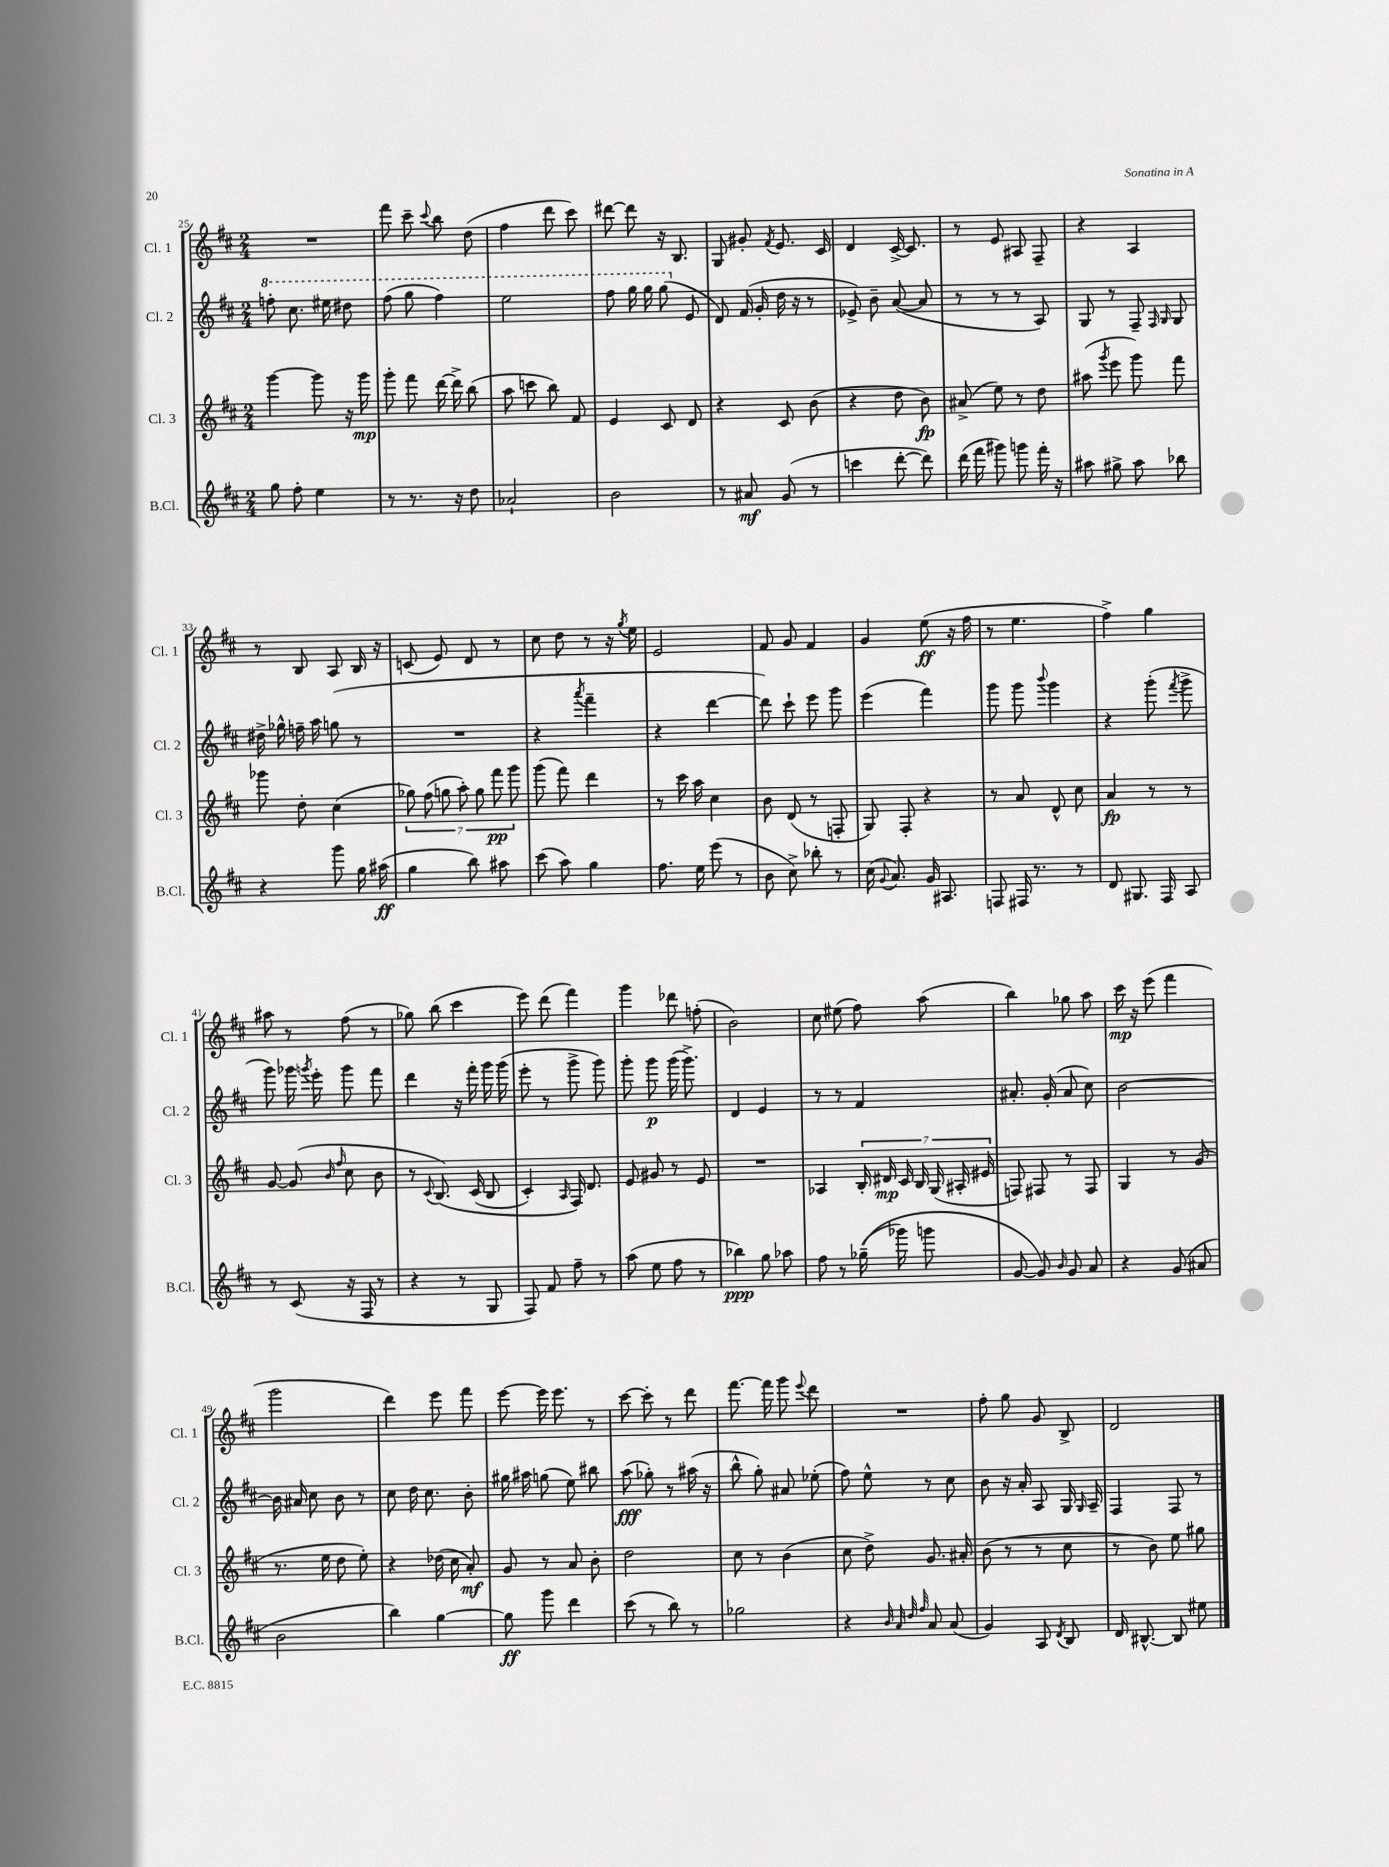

**kern	**kern	**kern	**kern
*staff4	*staff3	*staff2	*staff1
*clefG2	*clefG2	*clefG2	*clefG2
*k[f#c#]	*k[f#c#]	*k[f#c#]	*k[f#c#]
*M2/4	*M2/4	*M2/4	*M2/4
8gg	[4ggg	8fff'	2r
8ff#'	.	8.ccc#	.
4ee	8ggg]	.	.
.	.	16eee#	.
.	16r	8ddd#	.
.	16ggg	.	.
=	=	=	=
8r	8ggg'	(8fff#	8fff#
8.r	8fff#	8ggg	8ccc#~
.	.	.	8qqccc#
.	[16ddd	4fff#)	8bb
16r	16ddd^]	.	.
8dd	(8bb	.	(8dd
=	=	=	=
2a-`	8aa	2eee	4ff#
.	8ccc	.	.
.	8bb)	.	8ddd
.	8f#	.	8ccc#)
=	=	=	=
2b	4e	8fff#	[8ddd#
.	.	16ggg	8ddd#]
.	.	16ggg	.
.	8c#	(8ggg	16r
.	.	.	8.B
.	8d	8e	.
=	=	=	=
8r	4r	8d)	8G
8a#	.	(16f#	8g#'
.	.	16g'	.
.	.	.	8qf#
(8g	8c#	16dd	8.e
.	.	16r	.
8r	(8b	8r	.
.	.	.	16c#
=	=	=	=
4ccc	4r	8e-^)	4d
.	.	8b~	.
[8ddd'	8dd	([8a	[16c#^
.	.	.	8.c#]
8ddd])	8b)	8a]	.
=	=	=	=
(16ddd	(8a#^	8r	8r
16fff#	.	.	.
8ggg#)	8ee)	8r	8e
8ggg	8r	8r	8A#
16fff#'	8dd	8A)	8F#~
16r	.	.	.
=	=	=	=
8aa#	(8aa#	8G	4r
.	8qggg	.	.
8gg#^	8eee	8r	.
8aa#	8ggg)	8F#~	4A
.	.	16qqF#	.
.	.	16qqG	.
8bb-	8fff#	8G	.
=	=	=	=
4r	8ggg-	16dd#^	8r
.	.	16gg-^^	.
.	8dd'	16ff~	8B
.	.	16aa	.
8ggg	(4cc#	(8gg	8A
16gg	.	8r	16B
(16aa#	.	.	16r
=	=	=	=
4gg	14gg-)	2r	(8c
.	(14ff#	.	.
.	.	.	8e)
.	14gg	.	.
.	14aa')	.	.
8bb)	.	.	8d
.	14gg	.	.
.	14fff#	.	.
8aa#	.	.	8r
.	14ggg	.	.
=	=	=	=
(8ccc#	(8ggg	4r	8cc#
8aa)	8fff#)	.	8dd
.	.	8qaaa	.
4gg	4ddd	4fff#~	8r
.	.	.	16r
.	.	.	8qgg
.	.	.	16ee
=	=	=	=
8.ff#	8r	4r	2e
.	16ccc#	.	.
16ee	16aa	.	.
(8eee	4cc#	[4ddd	.
8r	.	.	.
=	=	=	=
8b	8b	8ddd])	8f#
8cc#^)	(8d	8ccc#`	8g
8bb-'	8r	8eee	4f#
8r	8F'	8ggg	.
=	=	=	=
(16cc#	8G)	(4eee	4g
8qqg	.	.	.
8.a)	.	.	.
.	8F#'	.	.
16g	4r	4fff#)	(8ee
8.A#	.	.	.
.	.	.	16r
.	.	.	16ff#
=	=	=	=
8F	8r	8ggg	8r
16F#	8a	8ggg	4.ee
8.r	.	.	.
.	.	8qqbbb	.
.	8d^^	4ggg	.
8r	8cc#	.	.
=	=	=	=
8d	4a	4r	4ff#^)
8.G#	.	.	.
.	8r	(8ggg'	4gg
16F#	.	.	.
.	.	8qfff#	.
8A	8r	8ggg^	.
=	=	=	=
8r	[8g	8ggg)	8aa#
(8c#	(8g]	16ggg-	8r
.	.	8qggg	.
.	.	16eee'	.
.	16qqb	.	.
.	16qqff#	.	.
16r	8cc#	8ggg	(8ff#
16F#	.	.	.
8r	8b	8fff#	8r
=	=	=	=
4r	8r	4ddd	8gg-)
.	8qqc#	.	.
.	&(8.B)	.	(8bb
8r	.	16r	4ccc#
.	(16c#	16fff#'	.
8G	8B	16ggg	.
.	.	(16ggg	.
=	=	=	=
8F#)	4c#')	8eee'	8eee)
8f#	.	8r	(8ddd
.	16qqA	.	.
8ff#~	16F#&)	8ggg^	4fff#)
.	8.d	.	.
8r	.	8ggg)	.
=	=	=	=
(8aa	8e	8ggg'	4ggg
8ee	8g#	8ggg	.
8ff#	8r	(16ggg	8ddd-
.	.	8.ggg^)	.
8r	8e	.	(8ff'
=	=	=	=
4bb-)	2r	4d	2b)
8gg	.	4e	.
8aa-	.	.	.
=	=	=	=
8ff#	4A-	8r	8cc#
8r	.	8r	(8ee#
&((16gg-~	28B'	4f#	8ff#)
.	28d#	.	.
16ggg-)	.	.	.
.	28c#	.	.
.	28B	.	.
8ggg	.	.	(8aa
.	(28G	.	.
.	28A#'	.	.
.	28e#	.	.
=	=	=	=
[8g	8F)	8.a#'	4bb)
8g]&)	8F#	.	.
.	.	(16g'	.
16qqb	.	.	.
8g	8r	8a#	8gg-
8a	8F#	8cc#)	8aa
=	=	=	=
4r	4G	[2b	16ccc#
.	.	.	16r
.	.	.	(8eee
(8g	8r	.	4fff#
8a#	(8g	.	.
=	=	=	=
2b	8.r	16b]	2ggg
.	.	16a#	.
.	.	8cc#	.
.	16ee	.	.
.	8dd	8b	.
.	8ee')	8r	.
=	=	=	=
4bb)	4r	8cc#	4ddd)
.	.	16dd	.
.	.	8.cc#	.
[4gg	(16dd-	.	8eee
.	16cc#	.	.
.	8a')	8b'	8fff#
=	=	=	=
8gg]	8g	16gg#	[8eee
.	.	16aa#	.
8ggg	8r	(8gg	16eee]
.	.	.	8.eee
4ddd	8a	8ee)	.
.	8b'	8bb#	8r
=	=	=	=
(8ccc#	2dd	(8aa	[8ccc#
8r	.	8gg-')	8ccc#']
8bb)	.	8r	8r
8r	.	(16aa#	8ddd
.	.	16r	.
=	=	=	=
2gg-	8cc#	8bb^^	[8.fff#
.	8r	8gg')	.
.	.	.	16fff#]
.	(4b	8a#	8ggg
.	.	.	8qqeee
.	.	(8ee-'	8ddd
=	=	=	=
4r	8cc#	8ff#)	2r
.	8dd^)	8ee^^	.
32qqb	.	.	.
32qqa	.	.	.
32qqdd	.	.	.
32qqff#	.	.	.
8a	8.g	8r	.
(8a	.	8cc#	.
.	16a#'	.	.
=	=	=	=
4g)	(8b	8b	8ff#'
.	8r	16r	8gg
.	.	16a'	.
8A	8r	8A	8g
8qd	.	.	.
8B	8cc#	16G	8B^
.	.	16qqG	.
.	.	16A~	.
=	=	=	=
16d	8r	4F#	2d
[8.B#^^	.	.	.
.	8b)	.	.
8B#]	8ee	8F#	.
8ee#	8gg#	8r	.
==	==	==	==
*-	*-	*-	*-
